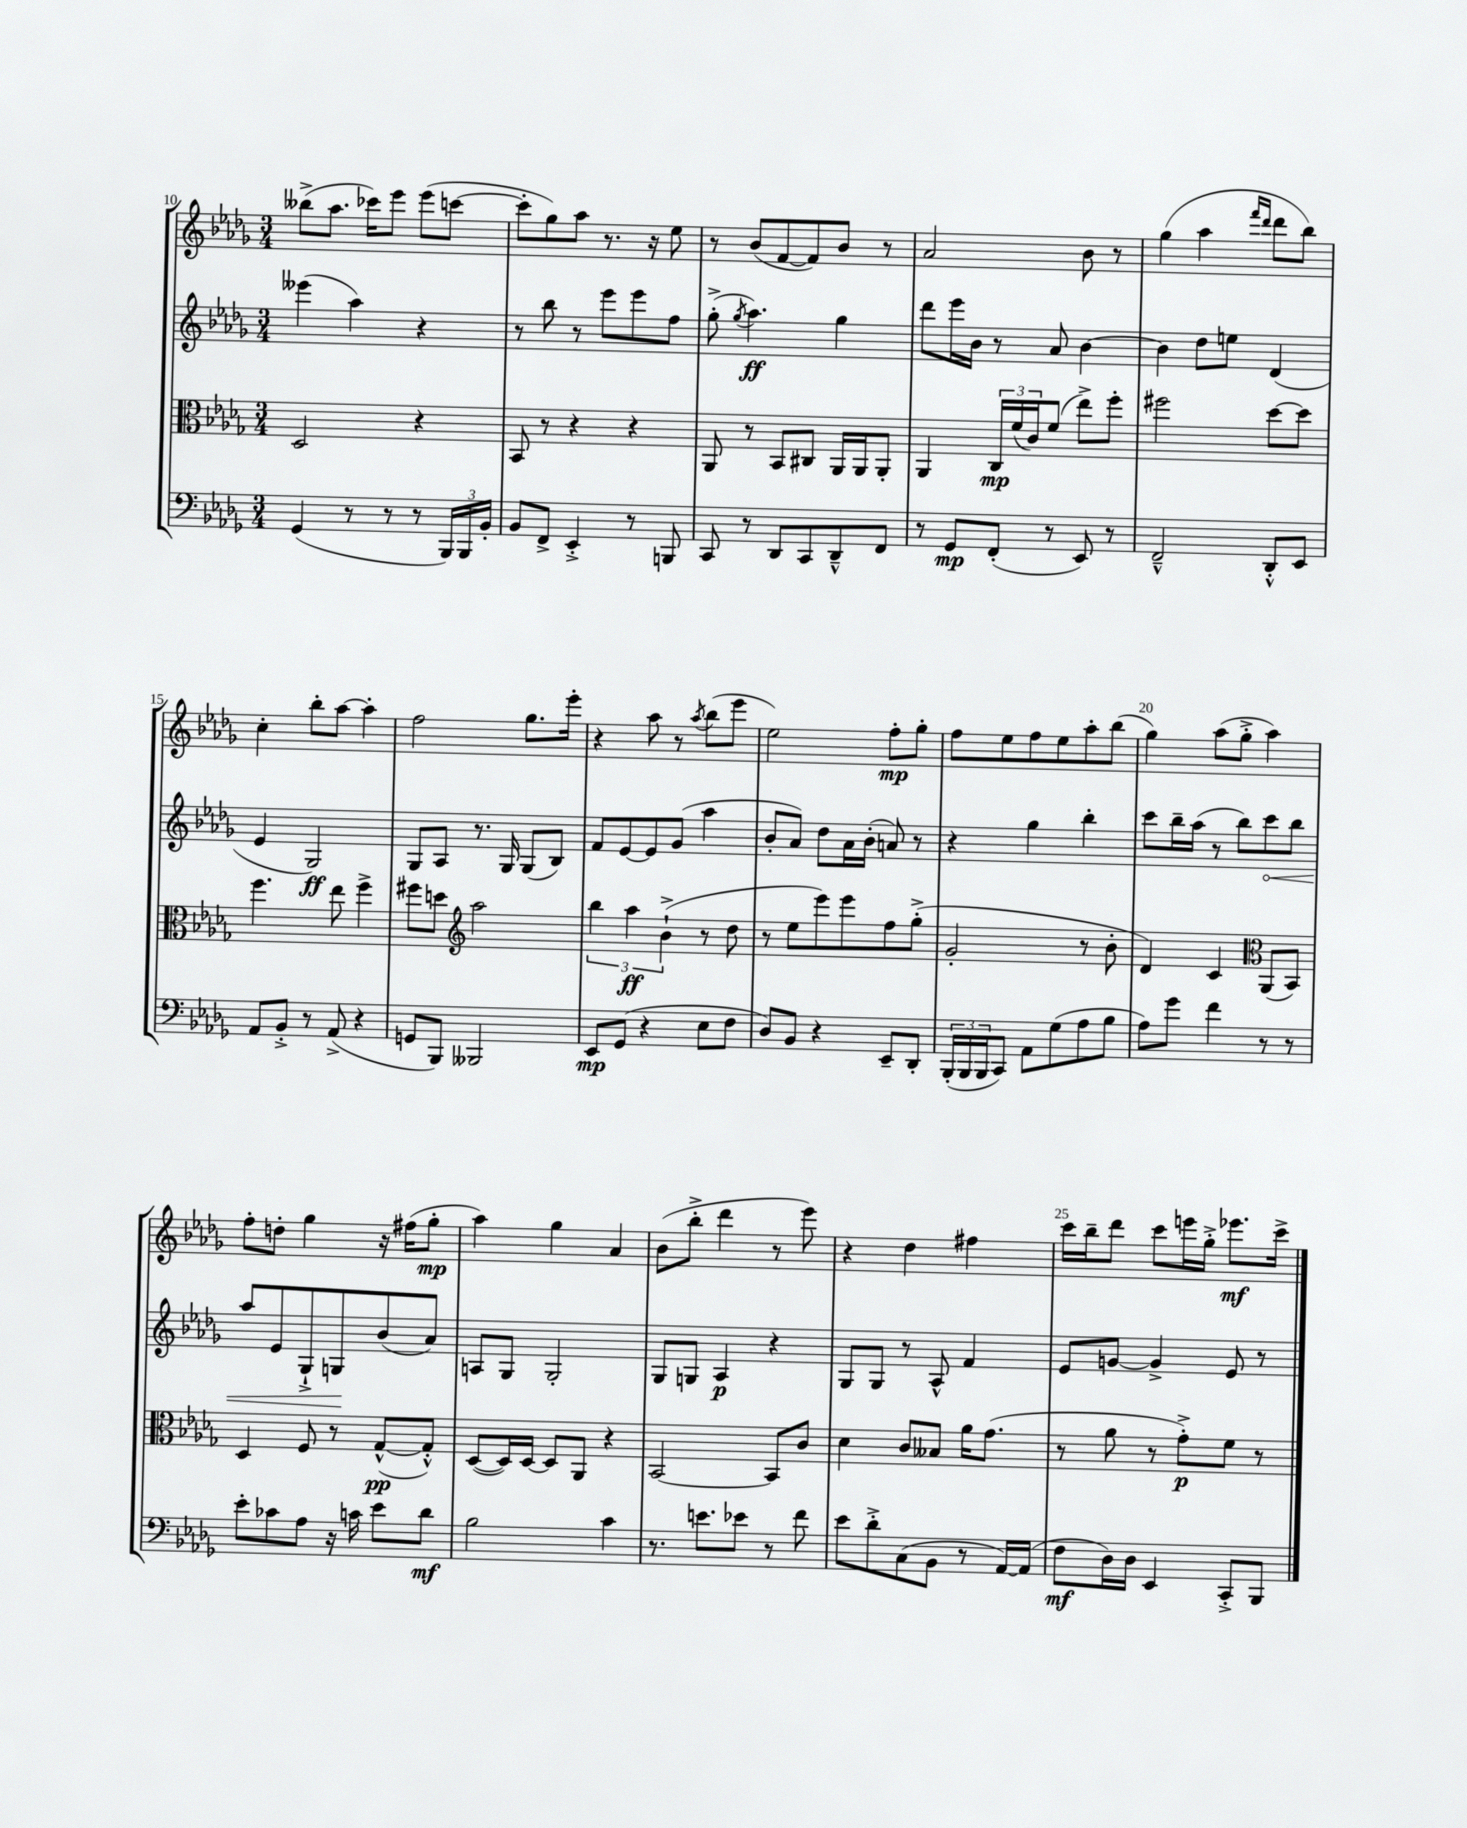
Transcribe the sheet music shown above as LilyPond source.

<<
\new StaffGroup <<
\new Staff = "s0" {
    \clef treble \key des \major \numericTimeSignature \time 3/4
    beses''8->( aes''8. ces'''16) ees'''8 ees'''8( c'''8~ |
    c'''8-. ges''8) aes''8 r8. r16 ees''8 |
    r8 bes'8( f'8~ f'8) bes'8 r8 |
    aes'2 bes'8 r8 |
    ges''4( aes''4 \grace { f'''16 des'''16 } des'''8 bes''8) |
    c''4-. bes''8-. aes''8~ aes''4-. |
    f''2 ges''8. ees'''16-. |
    r4 aes''8 r8 \acciaccatura { aes''8 } bes''8( ees'''8 |
    ees''2) f''8-.\mp ges''8-. |
    f''8 ees''8 f''8 ees''8 aes''8-. bes''8( |
    ges''4) aes''8( ges''8-.-> aes''4) |
    f''8-. d''8-. ges''4 r16 fis''16( ges''8-.\mp |
    aes''4) ges''4 aes'4 |
    bes'8( bes''8-.-> des'''4 r8 ees'''8) |
    r4 des''4 fis''4 |
    c'''16 bes''16-- des'''8 c'''8 e'''16 ges''16-.-> ees'''8.\mf c'''16-> \bar "|." |
}
\new Staff = "s1" {
    \clef treble \key des \major \numericTimeSignature \time 3/4
    eeses'''4( aes''4) r4 |
    r8 bes''8 r8 ees'''8 ees'''8 f''8 |
    ges''8-.->( \acciaccatura { ges''8 } aes''4.\ff) ges''4 |
    des'''8 ees'''16 bes'16 r8 aes'8 bes'4~ |
    bes'4 des''8 e''8 des'4( |
    ees'4 ges2\ff) |
    ges8 aes8 r8. ges16 ges8( bes8) |
    f'8 ees'8~ ees'8 ges'8( aes''4 |
    bes'8-. aes'8) des''8 aes'16 bes'16-.( a'8) r8 |
    r4 ges''4 bes''4-. |
    c'''8 bes''16-- aes''16( r8 bes''8) \once \override Hairpin.circled-tip = ##t c'''8\< bes''8 |
    aes''8 ees'8 ges8-!-> g8\! bes'8( aes'8) |
    a8 ges8 ges2-. |
    ges8 g8 aes4\p r4 |
    ges8 ges8 r8 aes8-^ f'4 |
    ees'8 g'8~ g'4-> ees'8 r8 \bar "|." |
}
\new Staff = "s2" {
    \clef alto \key des \major \numericTimeSignature \time 3/4
    des2 r4 |
    bes,8 r8 r4 r4 |
    aes,8 r8 bes,8 cis8 aes,16 aes,16 aes,8-. |
    aes,4 \tuplet 3/2 { c16\mp f'16( c'16) } f'8( ees''8->) f''8-. |
    fis''2 des''8~ des''8 |
    f''4. ees''8 f''4-> |
    fis''8 d''8 \clef treble aes''2 |
    \tuplet 3/2 { bes''4 aes''4\ff bes'4-!->( } r8 des''8 |
    r8 ees''8 ees'''8) ees'''8 f''8 ges''8-.->( |
    ges'2-. r8 bes'8-. |
    des'4) c'4 \clef alto aes,8( bes,8) |
    des4 f8 r8 ges8~-^\pp( ges8-.-^) |
    des8~( des16) des16~ des8 aes,8 r4 |
    bes,2~ bes,8 c'8 |
    des'4 c'8 beses8 aes'16 ges'8.( |
    r8 aes'8 r8 ges'8-.->\p) f'8 r8 \bar "|." |
}
\new Staff = "s3" {
    \clef bass \key des \major \numericTimeSignature \time 3/4
    ges,4( r8 r8 r8 \tuplet 3/2 { bes,,16) bes,,16 bes,16-. } |
    bes,8 f,8-> ees,4-.-> r8 b,,8 |
    c,8 r8 des,8 c,8 des,8---^ f,8 |
    r8 ges,8\mp f,8-.( r8 ees,8) r8 |
    f,2---^ des,8-.-^ ees,8 |
    aes,8 bes,8-.-> r8 aes,8->( r4 |
    g,8 bes,,8) beses,,2 |
    ees,8\mp ges,8( r4 ees8 f8 |
    des8) bes,8 r4 ees,8-- des,8-. |
    \tuplet 3/2 { bes,,16-.( bes,,16 bes,,16 } c,8) aes,8 ges8( aes8 bes8 |
    aes8) ges'8 f'4 r8 r8 |
    ees'8-. ces'8 aes8 r16 c'16 ees'8 des'8\mf |
    bes2 c'4 |
    r8. e'8. ees'8 r8 f'8 |
    ees'8 des'8-.-> c8( bes,8 r8 aes,16~) aes,16( |
    f8\mf des16) des16 ees,4 c,8-.-> bes,,8 \bar "|." |
}
>>
>>
\layout { \context { \Score currentBarNumber = #10 \override BarNumber.break-visibility = ##(#f #t #t) barNumberVisibility = #(every-nth-bar-number-visible 5) } }
